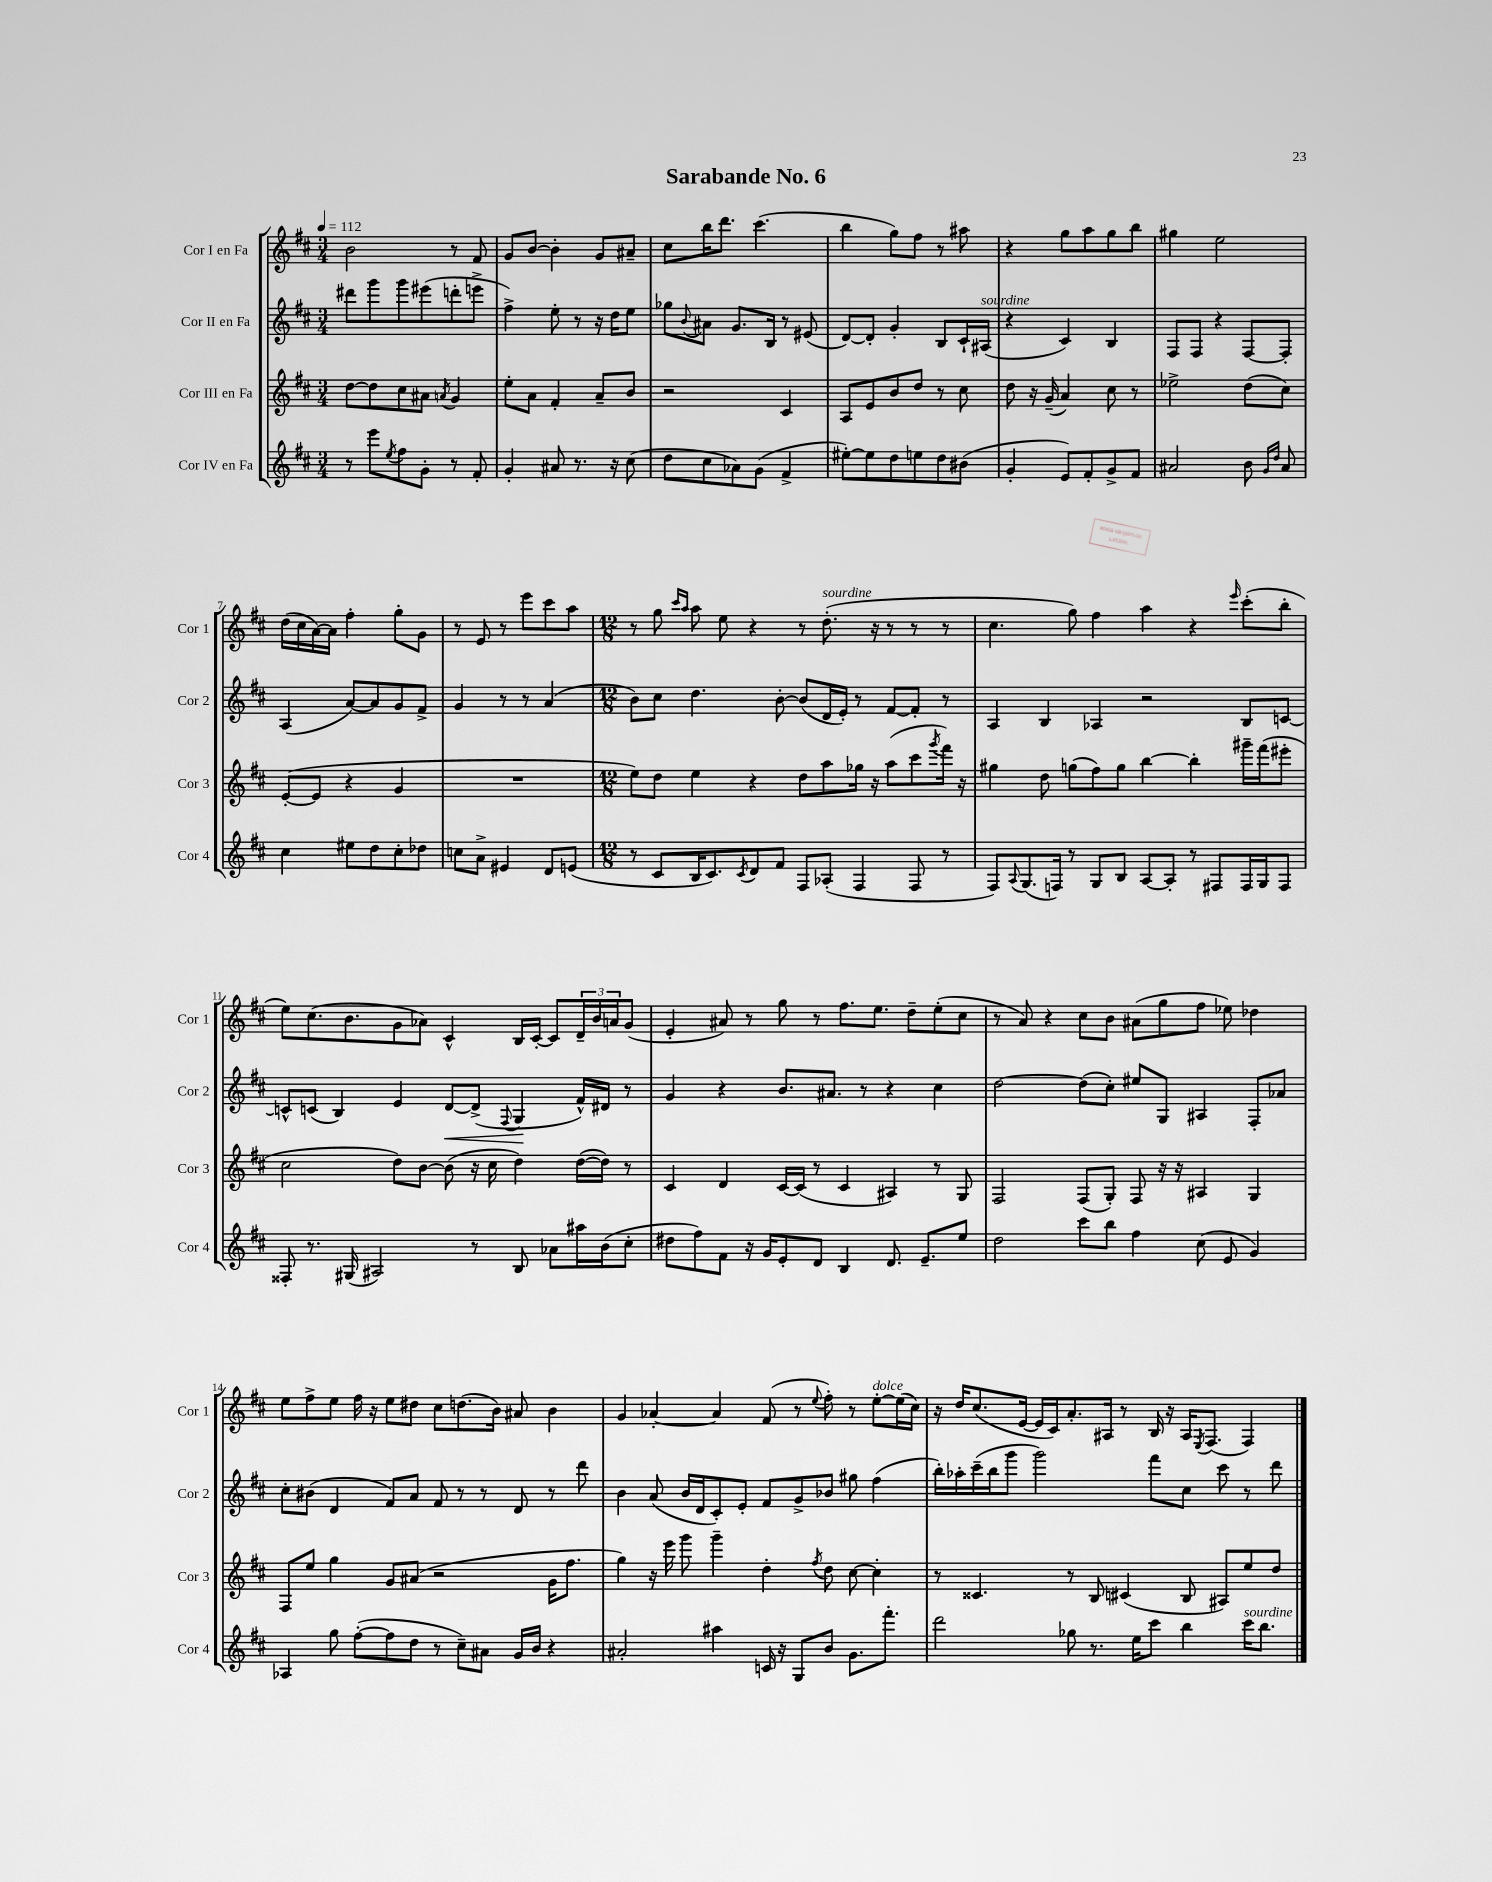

**kern	**kern	**kern	**kern
*staff4	*staff3	*staff2	*staff1
*clefG2	*clefG2	*clefG2	*clefG2
*k[f#c#]	*k[f#c#]	*k[f#c#]	*k[f#c#]
*M3/4	*M3/4	*M3/4	*M3/4
*MM112	*MM112	*MM112	*MM112
8r	[8dd	8ddd#	2b
8eee	8dd]	8ggg	.
8qee	.	.	.
8ff#	8cc#	8ggg	.
8g'	8a#	(8eee#	.
.	8qa	.	.
8r	4g	8ddd'	8r
8f#'	.	8eee^	8f#
=	=	=	=
4g'	8ee'	4ff#^)	8g
.	8a	.	[8b
8a#	4f#'	8ee'	4b']
8.r	.	8r	.
.	8a~	16r	8g
16r	.	16dd	.
(8cc#	8b	8ee	8a#~
=	=	=	=
8dd	2r	8gg-	8cc#
.	.	8qqb	.
8cc#	.	8a#	16bb
.	.	.	8.ddd
8a-)	.	8.g	.
(8g	.	.	(4.ccc#
.	.	16B	.
4f#^	4c#	8r	.
.	.	(8e#	.
=	=	=	=
[8ee#')	8A	[8d)	4bb
8ee#]	8e	8d']	.
8dd	8b	4g'	8gg)
8ee	8dd	.	8ff#
8dd	8r	8B	8r
(8b#	8cc#	16c#`	8aa#
.	.	(16A#	.
=	=	=	=
4g'	8dd	4r	4r
.	16r	.	.
.	(16g~	.	.
8e)	4a)	4c#)	8gg
8f#'	.	.	8aa
8g^	8cc#	4B	8gg
8f#	8r	.	8bb
=	=	=	=
2a#	2ee-^	8F#	4gg#
.	.	8F#	.
.	.	4r	2ee
8b	(8dd	[8F#	.
16qqg	.	.	.
16qqdd	.	.	.
8a#	8cc#)	8F#']	.
=	=	=	=
4cc#	([8e'	(4A	(16dd
.	.	.	16cc#
.	8e]	.	[16a)
.	.	.	16a]
8ee#	4r	[8a)	4ff#'
8dd	.	8a]	.
8cc#'	4g	8g	8gg'
8dd-	.	8f#^	8g
=	=	=	=
8cc	2.r	4g	8r
8a^	.	.	8e
4e#	.	8r	8r
.	.	8r	8eee
8d	.	(4a	8ccc#
(8e	.	.	8aa
=	=	=	=
*M12/8	*M12/8	*M12/8	*M12/8
8r	8ee)	8b)	8r
8c#	8dd	8cc#	8gg
.	.	.	16qqccc#
.	.	.	16qqaa
16B	4ee	4.dd	8aa
8.c#)	.	.	.
.	.	.	8ee
8qc#	.	.	.
8d	4r	.	4r
8f#	.	[8b'	.
8F#	8dd	(8b]	8r
(8A-'	8aa	16d	(8.dd'
.	.	16e')	.
4F#	16gg-	8r	.
.	16r	.	16r
.	(8aa	[8f#	8r
8F#	8ccc#	8f#']	8r
.	8qggg	.	.
8r	16fff#)	8r	8r
.	16r	.	.
=	=	=	=
8F#)	4gg#	4A	4.cc#
8qqA	.	.	.
(8.G	.	.	.
.	8dd	4B	.
16F)	.	.	.
8r	(8gg	.	8gg)
8G	8ff#)	4A-	4ff#
8B	8gg	.	.
[8A	[4bb	2r	4aa
8A']	.	.	.
8r	4bb']	.	4r
8F#	.	.	.
.	.	.	16qqeee
16F#	16ggg#~	8B	(8ccc#'
16G	(16fff#	.	.
8F#	8eee#'	[8c	8bb'
=	=	=	=
8F##'	2cc#	8c^^]	8ee)
8.r	.	(8c	(8.cc#
.	.	4B)	.
(16G#	.	.	8.b
2A#)	.	.	.
.	8dd)	4e	8g
.	[8b	.	8a-)
.	(8b]	[8d	4c#^^
8r	16r	(8d^]	.
.	16cc#	.	.
.	.	8qqF#	.
8B	4dd)	4G	16B
.	.	.	[16c#'
8a-	.	.	8c#]
16aa#	([16dd	16f#^^)	24d~
.	.	.	24b
(16b	16dd])	16d#	.
.	.	.	24a
8cc#'	8r	8r	(8g
=	=	=	=
8dd#	4c#	4g	4e'
8ff#)	.	.	.
8f#	4d	4r	8a#)
16r	.	.	8r
16g	.	.	.
8e'	[16c#	8.b	8gg
.	(16c#]	.	.
8d	8r	.	8r
.	.	8.a#	.
4B	4c#	.	8.ff#
.	.	8r	.
.	.	.	8.ee
8.d	4A#)	4r	.
.	.	.	8dd~
8.e~	.	.	.
.	8r	4cc#	(8ee'
8ee	8G	.	8cc#
=	=	=	=
2dd	2F#	[2dd	8r
.	.	.	8a)
.	.	.	4r
8ccc#	(8F#	(8dd]	8cc#
8bb	8G')	8cc#')	8b
4ff#	8F#	8ee#	(8a#
.	16r	8G	8gg
.	16r	.	.
(8cc#	4A#	4A#	8ff#
8e	.	.	8ee-)
4g)	4G	8F#'	4dd-
.	.	8a-	.
=	=	=	=
4A-	8F#	8cc#'	8ee
.	8ee	(8b#	8ff#^
8gg	4gg	4d	8ee
([8ff#'	.	.	16ff#
.	.	.	16r
8ff#]	8g	8f#)	8ee
8dd	(8a#	8a	8dd#
8r	2r	8f#	8cc#
8cc#~)	.	8r	(8.dd
8a#	.	8r	.
.	.	.	16b)
16g	.	8d	8a#
16b	.	.	.
4r	16g	8r	4b
.	8.ff#	.	.
.	.	8ddd	.
=	=	=	=
2a#'	4gg)	4b	4g
.	16r	(8a	[4a-'
.	16eee	.	.
.	8ggg	16b	.
.	.	16d	.
4aa#	4ggg~	8c#')	4a-]
.	.	8e'	.
16c	4dd'	8f#	(8f#
16r	.	.	.
8G	.	8g^	8r
.	8qff#	.	8qqee
8b	8dd	8b-	8ff#')
8.g	[8cc#	8gg#	8r
.	4cc#']	(4ff#	[8ee'
8.fff#'	.	.	.
.	.	.	(16ee]
.	.	.	16cc#)
=	=	=	=
2ddd	8r	16bb')	16r
.	.	16aa-'	16dd
.	4.c##	(16ccc#~	(8.cc#
.	.	16bb	.
.	.	8ggg	.
.	.	.	[16e
.	.	2ggg)	16e]
.	.	.	16c#)
8gg-	8r	.	8.a'
8.r	8B	.	.
.	.	.	16A#
.	(4c#	.	8r
16ee	.	.	.
8ccc#	.	8fff#	16B
.	.	.	16r
4bb	8B	8cc#	16A#
.	.	.	8qE
.	.	.	(8.F#
.	8A#)	8ccc#	.
16ccc#	8ee	8r	4F#)
8.bb	.	.	.
.	8dd	8ddd	.
==	==	==	==
*-	*-	*-	*-
